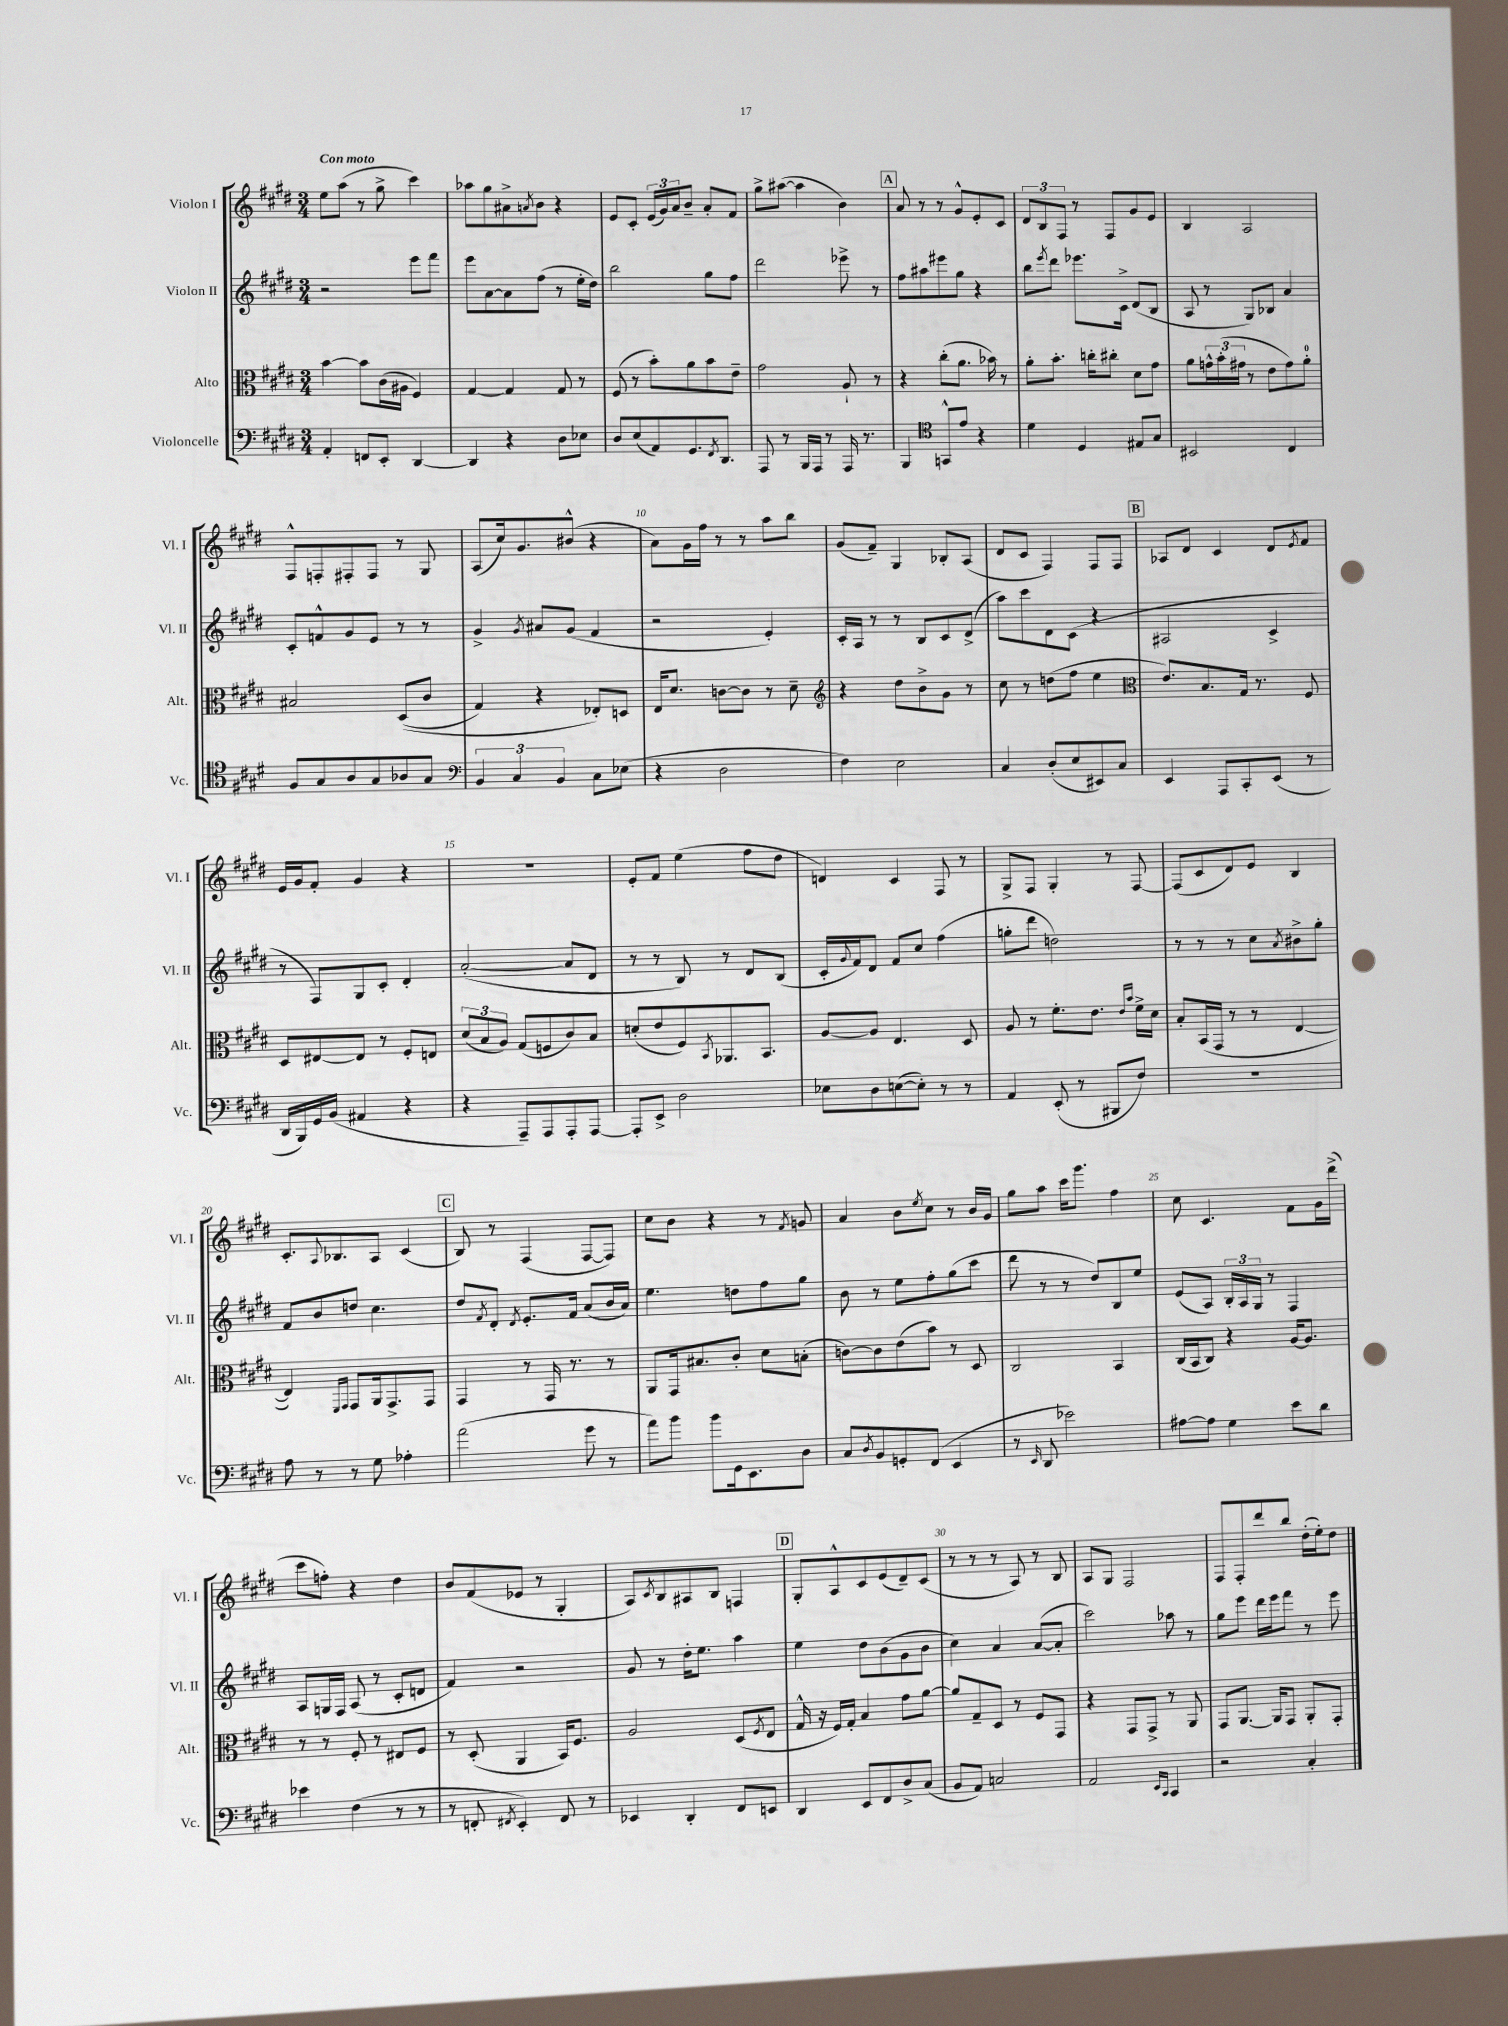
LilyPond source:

<<
\new StaffGroup <<
\new Staff = "s0" \with { instrumentName = "Violon I" shortInstrumentName = "Vl. I" } {
    \clef treble \key e \major \numericTimeSignature \time 3/4 \tempo "Con moto"
    e''8 a''8( r8 gis''8-> cis'''4) |
    aes''8 gis''8 ais'8-> \acciaccatura { a'8 } b'8 r4 |
    e'8 cis'8-. \tuplet 3/2 { e'16( gis'16) a'16 } b'8-- a'8-. fis'8 |
    gis''8-> ais''8~( ais''4 b'4) |
    \mark \markup { \box "A" } a'8 r8 r8 gis'8-^ e'8-. cis'8 |
    \tuplet 3/2 { dis'8 b8 fis8 } r8 fis8 gis'8 e'8 |
    b4 a2 |
    fis8-^ f8-. fis8-. fis8 r8 gis8 |
    a8( cis''16) gis'8. bis'8-^( r4 |
    a'8) gis'16 fis''16 r8 r8 a''8 b''8 |
    gis'8( fis'8--) gis4 bes8-. a8( |
    dis'8 cis'8 fis4) fis8 fis8 |
    \mark \markup { \box "B" } aes8 dis'8 cis'4 dis'8 \acciaccatura { e'8 } fis'8 |
    e'16 gis'16 fis'8-. gis'4 r4 |
    R2. |
    e'8-. fis'8 e''4( fis''8 dis''8 |
    d'4) cis'4 fis8 r8 |
    gis8-> fis8 gis4-. r8 fis8~ |
    fis8( cis'8 dis'8) e'8 b4 |
    cis'8.-. \appoggiatura { a8 } bes8. a8 cis'4( |
    \mark \markup { \box "C" } b8) r8 fis4( fis8~ fis8) |
    cis''8 b'8 r4 r8 \acciaccatura { fis'8 } g'8 |
    a'4 b'8 \acciaccatura { e''8 } cis''8 r8 b'16 gis'16 |
    gis''8 a''8 cis'''16 gis'''8. fis''4 |
    cis''8 cis'4. fis'8 gis'16 dis'''16->( |
    cis'''8 f''8-.) r4 dis''4 |
    b'8 fis'8( ees'8 r8 gis4-. |
    a8) \acciaccatura { cis'8 } b8 ais8 b8 f4 |
    \mark \markup { \box "D" } gis8-. a8-^ cis'8 e'8( dis'8--) cis'8( |
    r8 r8 r8 a8) r8 b8 |
    a8 gis8 fis2 |
    fis8 fis8-. dis'''8 b''8 dis''16-.( e''16-.) dis''8 \bar "|." |
}
\new Staff = "s1" \with { instrumentName = "Violon II" shortInstrumentName = "Vl. II" } {
    \clef treble \key e \major \numericTimeSignature \time 3/4
    r2 e'''8 fis'''8 |
    e'''8 a'8~ a'8 fis''8( r8 e''16-. dis''16) |
    b''2 gis''8 fis''8 |
    dis'''2 ees'''8-> r8 |
    \mark \markup { \box "A" } fis''8 ais''8 eis'''8 gis''8 r4 |
    b''8 \acciaccatura { e'''8 } dis'''8 ees'''8. cis'16-> dis'8( b8 |
    a8 r8 gis8) bes8 a'4 |
    cis'8-. f'8-^ gis'8 e'8 r8 r8 |
    gis'4-> \acciaccatura { gis'8 } ais'8 gis'8( fis'4 |
    r2 e'4-.) |
    cis'16-. a16 r8 r8 b8 cis'8 dis'8->( |
    a''8) cis'''8 dis'8 cis'8( r4 |
    \mark \markup { \box "B" } ais2 cis'4-> |
    r8 fis8) gis8 cis'8-. dis'4-. |
    a'2~-.( a'8 dis'8 |
    r8 r8 b8) r8 dis'8 b8( |
    cis'16-. \appoggiatura { gis'8 } fis'16) dis'8 fis'8 cis''8 fis''4( |
    g''8-. dis'''8 d''2) |
    r8 r8 r8 cis''8 \acciaccatura { a'8 } bis'8-> gis''8-. |
    fis'8 b'8 d''8 cis''4. |
    \mark \markup { \box "C" } dis''8 \acciaccatura { fis'8 } dis'8-. \acciaccatura { dis'8 } e'8.-. fis'16 a'8( b'16 a'16) |
    e''4. d''8 fis''8 gis''8 |
    b'8 r8 e''8 fis''8-. gis''8( cis'''8 |
    dis'''8 r8 r8 dis''8) b8 e''8 |
    e'8( a8) \tuplet 3/2 { b16-. a16 gis16 } r8 fis4 |
    a8 g16 fis16 a8( r8 cis'8-. d'8 |
    fis'4) r2 |
    gis'8 r8 dis''16-. e''8. a''4 |
    \mark \markup { \box "D" } e''4 dis''8 b'8( gis'8 b'8 |
    cis''4) a'4 a'8~( a'8-. |
    cis'''2) aes''8 r8 |
    gis''8 e'''8 dis'''16 e'''16 fis'''8 r8 e'''8 \bar "|." |
}
\new Staff = "s2" \with { instrumentName = "Alto" shortInstrumentName = "Alt." } {
    \clef alto \key e \major \numericTimeSignature \time 3/4
    b'4~ b'8 cis'16( ais16 fis4) |
    gis4~ gis4 gis8 r8 |
    fis8( r8 b'8-.) a'8 b'8 e'8-- |
    gis'2 a8-! r8 |
    \mark \markup { \box "A" } r4 cis''8-.( a'8. bes'16) r8 |
    a'8-. b'8.-. c''16-. cis''8-. dis'8 gis'8 |
    a'8 \tuplet 3/2 { g'16-^ b'16-.( gis'16 } r8 e'8 gis'8) a'8-0-. |
    bis2 dis8(\( cis'8 |
    gis4) r4 ees8-.\) d8 |
    e16 dis'8. c'8~ c'8 r8 dis'8-- |
    \clef treble r4 dis''8 b'8-> gis'8 r8 |
    cis''8 r8 d''8( fis''8 e''4 |
    \mark \markup { \box "B" } \clef alto e'8.) b8. gis16 r8. fis8 |
    dis8 eis8~ eis8 r8 fis8-. e8 |
    \tuplet 3/2 { dis'8( b8 a8) } gis8( f8 cis'8) b8 |
    d'8-.( e'8 fis8) \acciaccatura { b,8 } aes,8. b,8. |
    a8~ a8 e4. dis8 |
    a8 r8 fis'8.-. e'8. \grace { e'16 b'16 } fis'16-> dis'16 |
    b8-. b,16( gis,16 r8 r8 e4~ |
    e4) \grace { fis,16 gis,16 } gis,8 a,16 gis,8.-> gis,8 |
    \mark \markup { \box "C" } gis,4 r8 gis,16 r8. r8 |
    a,8 gis,16 bis8. cis'8-. dis'8 b8-.( |
    c'8~) c'8 e'8( b'8) r8 dis8 |
    cis2 b,4 |
    cis16( b,16 cis8) r4 a16~ a8. |
    r8 r8 fis8-. r8 eis8 fis8 |
    r8 dis8-.( a,4 b,16) fis8. |
    a2 dis8( \acciaccatura { fis8 } e8 |
    \mark \markup { \box "D" } gis16-^ r16 fis16) gis16-. b4 gis'8 a'8~ |
    a'8 gis8-- dis8 r8 fis8 gis,8 |
    r4 gis,8 gis,8-> r8 a,8 |
    gis,8 a,8.~ a,16 gis,8 a,8-. gis,8-. \bar "|." |
}
\new Staff = "s3" \with { instrumentName = "Violoncelle" shortInstrumentName = "Vc." } {
    \clef bass \key e \major \numericTimeSignature \time 3/4
    a,4-. f,8 e,8-. dis,4~ |
    dis,4 r4 dis8 ees8 |
    dis8 e8( a,8) gis,8. \acciaccatura { fis,8 } dis,8. |
    a,,8 r8 b,,16 a,,16 r8 a,,16 r8. |
    \mark \markup { \box "A" } b,,4 \clef tenor g,8-^ e'8 r4 |
    dis'4 dis4 eis8 gis8 |
    bis,2 cis4 |
    fis8 gis8 a8 gis8 aes8 gis8 |
    \clef bass \tuplet 3/2 { b,4 cis4 b,4 } cis8 ees8( |
    r4 dis2 |
    fis4) e2 |
    cis4 dis8-.( e8 eis,8) cis8 |
    \mark \markup { \box "B" } e,4 a,,8 cis,8-. e,8( r8 |
    dis,16 b,,16) gis,16 b,16( ais,4 r4 |
    r4 a,,8--) a,,8 a,,8-. a,,8~ |
    a,,8-. e,8-> dis2 |
    ees8 dis8 e8~( e8-.) r8 r8 |
    a,4 e,8-.( r8 bis,,8 fis8) |
    R2. |
    a8 r8 r8 gis8 aes4-. |
    \mark \markup { \box "C" } a'2( gis'8 r8 |
    a'8) b'8 b'8 gis,16 e,8. dis8 |
    cis8 \acciaccatura { dis8 } b,8 g,8-. fis,8( e,4 |
    r8 \grace { e,16 } dis,8 ees'2) |
    ais8~ ais8 gis4 e'8 dis'8 |
    ees'4 fis4( r8 r8 |
    r8 f,8-. \acciaccatura { fis,8 } e,4-.) fis,8 r8 |
    ees,4 dis,4-. fis,8 e,8 |
    \mark \markup { \box "D" } dis,4 e,8 fis,8 dis8-> cis8( |
    b,8 a,8) c2 |
    a,2 \grace { e,16 cis,16 } cis,4 |
    r2 cis4-. \bar "|." |
}
>>
>>
\layout { \context { \Score \override BarNumber.break-visibility = ##(#f #t #t) barNumberVisibility = #(every-nth-bar-number-visible 5) } }
